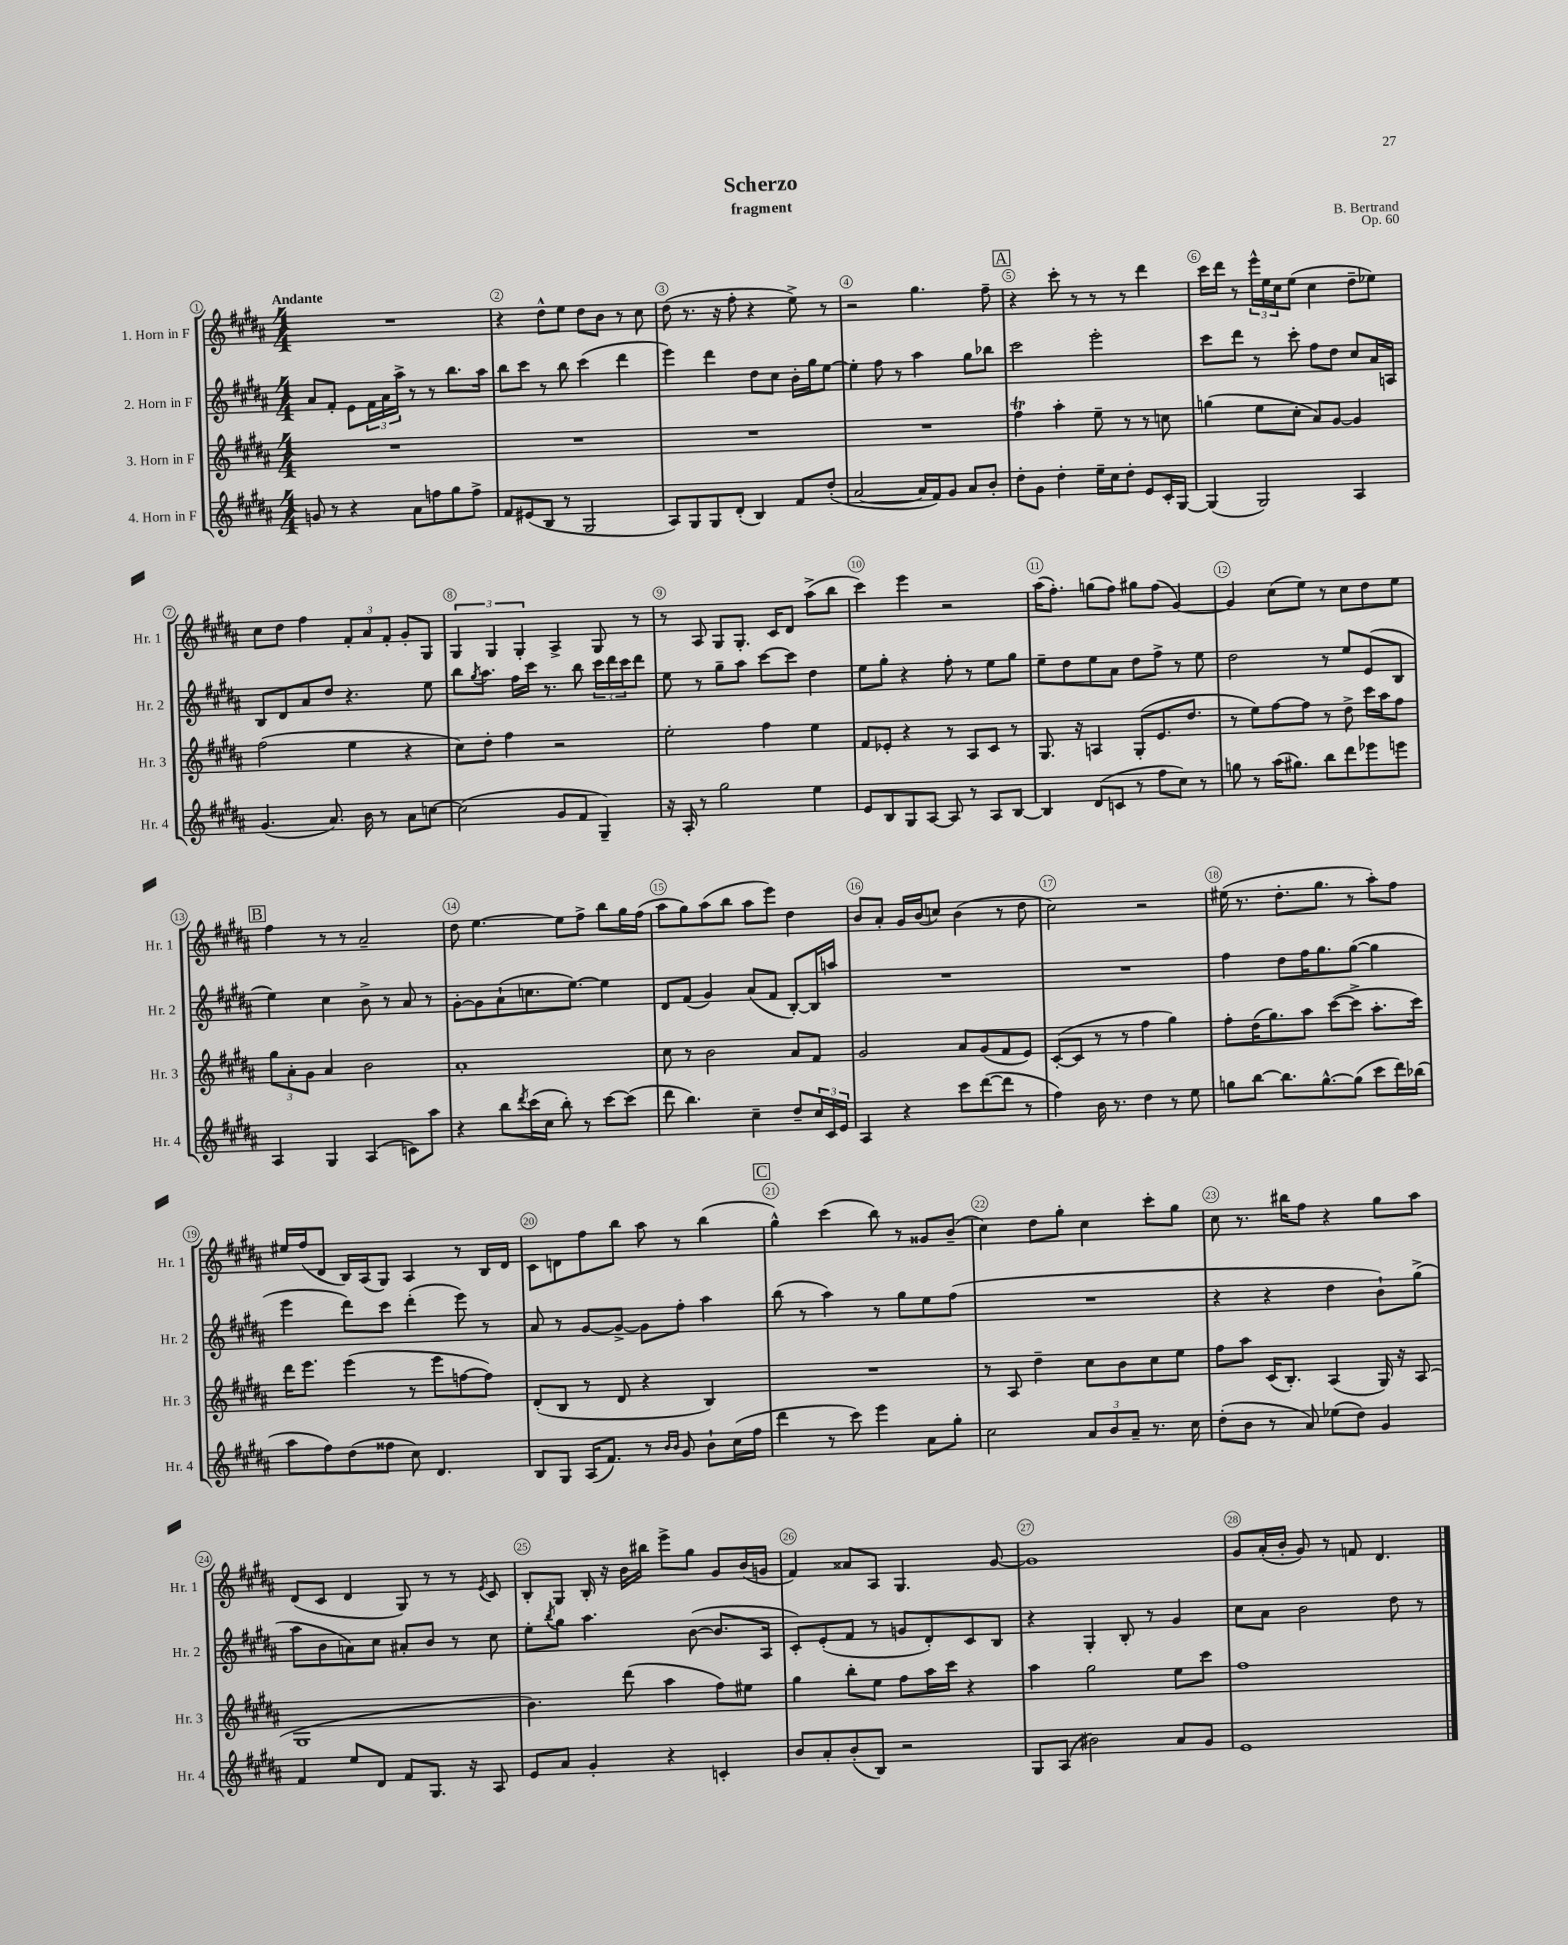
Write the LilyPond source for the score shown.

\header { title = "Scherzo" composer = "B. Bertrand" subtitle = "fragment" opus = "Op. 60" }
<<
\new StaffGroup <<
\new Staff = "s0" \with { instrumentName = "1. Horn in F" shortInstrumentName = "Hr. 1" } {
    \clef treble \key b \major \numericTimeSignature \time 4/4 \tempo "Andante"
    R1 |
    r4 dis''8-^ e''8 dis''8 b'8 r8 cis''8 |
    dis''8( r8. r16 fis''8-. r4 e''8->) r8 |
    r2 gis''4. fis''8-- |
    \mark \markup { \box "A" } r4 cis'''8-. r8 r8 r8 dis'''4 |
    cis'''16 dis'''16 r8 \tuplet 3/2 { e'''16-^ e''16 cis''16 } e''8( cis''4 dis''8-- ees''8) |
    cis''8 dis''8 fis''4 \tuplet 3/2 { fis'8-. ais'8 fis'8-. } gis'8-. gis8 |
    \tuplet 3/2 { gis4 gis4 gis4-. } ais4-> gis8 r8 |
    r8 ais8 gis8 gis8.-. cis'16 dis'8 ais''8->( b''8 |
    cis'''4) e'''4 r2 |
    ais''16( fis''8.-.) g''8( fis''8) gis''8 fis''8( gis'4~) |
    gis'4 cis''8( e''8) r8 cis''8 dis''8 e''8 |
    \mark \markup { \box "B" } fis''4 r8 r8 ais'2-- |
    dis''8 e''4.~ e''8 fis''8-> b''8 gis''16 fis''16( |
    ais''8 gis''8) ais''8( b''8 ais''8 e'''8) dis''4 |
    b'8 ais'8-. gis'16 b'16( c''8) b'4( r8 dis''8 |
    cis''2) r2 |
    eis''16( r8. dis''8.-. gis''8. r8 ais''8-.) fis''8 |
    eis''16 fis''16( dis'8 b16) ais16( gis8) ais4 r8 b16 dis'16 |
    cis'8 d'8 fis''8 b''8 ais''8 r8 b''4( |
    \mark \markup { \box "C" } gis''4-^) cis'''4( b''8) r8 gisis'8 b'8--( |
    cis''4) dis''8 gis''8-. cis''4 cis'''8-. gis''8 |
    cis''8 r8. bis''16 fis''8 r4 gis''8 ais''8 |
    dis'8( cis'8 dis'4 gis8) r8 r8 \acciaccatura { e'8 } cis'8 |
    b8-. gis8 b16-. r16 b'16 bis''16 e'''8-> gis''8 gis'8 b'16( g'16 |
    fis'4) aisis'8 ais8 gis4. gis'8~ |
    gis'1 |
    gis'8 ais'16-.( b'16-. gis'8) r8 f'8 dis'4. \bar "|." |
}
\new Staff = "s1" \with { instrumentName = "2. Horn in F" shortInstrumentName = "Hr. 2" } {
    \clef treble \key b \major \numericTimeSignature \time 4/4
    ais'8 fis'8-. e'8 \tuplet 3/2 { fis'16 ais'16 ais''16-> } r8 r8 b''8. ais''16 |
    b''8 cis'''8 r8 b''8 cis'''4( dis'''4 |
    e'''4) dis'''4 dis''8 cis''8 b'16-. gis''16 e''8~ |
    e''4-. fis''8 r8 ais''4 gis''8 bes''8 |
    \mark \markup { \box "A" } cis'''2 e'''2-. |
    cis'''8 dis'''8 r8 cis'''8-. fis''8 dis''8 cis''8 ais'16 a16 |
    b8 dis'8 ais'8 dis''8 r4. e''8 |
    b''8 \acciaccatura { gis''8 } ais''8. fis''16 cis'''16 r8. b''8 \tuplet 3/2 { cis'''16 dis'''16 cis'''16 } dis'''8 |
    e''8 r8 gis''8-- ais''8 cis'''8~ cis'''8 dis''4 |
    e''8 gis''8-. r4 fis''8-. r8 e''8 gis''8 |
    e''8-- dis''8 e''8 ais'8 dis''8 fis''8-> r8 e''8 |
    dis''2 r8 e''8 e'8( b8 |
    \mark \markup { \box "B" } e''4) cis''4 b'8-> r8 ais'8 r8 |
    gis'8~-. gis'8 ais'8-!( c''8. e''8.~) e''4 |
    dis'8 fis'8( gis'4) ais'8( fis'8 b8~-.) b16 a''16 |
    R1 |
    R1 |
    fis''4 dis''8 fis''16 gis''8. gis''8~( gis''4 |
    e'''4 dis'''8) cis'''8 dis'''4-.( e'''8) r8 |
    ais'8 r8 gis'8~ gis'8~-> gis'8 fis''8-. ais''4 |
    \mark \markup { \box "C" } b''8( r8 ais''4) r8 gis''8 e''8 fis''8( |
    R1 |
    r4 r4 dis''4 b'8-!) gis''8->( |
    ais''8 b'8 a'8) cis''8 ais'8-. b'8 r8 cis''8 |
    e''8-. \acciaccatura { b''8 } gis''8 ais''4. b'8~( b'8. ais16 |
    cis'8-.) e'8-.( fis'8 r8 g'8 dis'8-.) cis'8 b8 |
    r4 gis4-. b8-. r8 gis'4 |
    cis''8 ais'8 b'2 dis''8 r8 \bar "|." |
}
\new Staff = "s2" \with { instrumentName = "3. Horn in F" shortInstrumentName = "Hr. 3" } {
    \clef treble \key b \major \numericTimeSignature \time 4/4
    R1 |
    R1 |
    R1 |
    R1 |
    \mark \markup { \box "A" } fis''4\trill ais''4-. e''8-- r8 r8 c''8 |
    g''4( e''8 cis''8-. ais'8) gis'8~ gis'4 |
    fis''2( e''4 r4 |
    cis''8) dis''8-. fis''4 r2 |
    e''2-. fis''4 e''4 |
    fis'8 ees'8-. r4 r8 ais8 cis'8 r8 |
    gis8. r16 a4 gis8-.( e'8. dis''8. |
    r8 e''8) fis''8~ fis''8 r8 dis''8-> cis'''16 ais''16 fis''8 |
    \mark \markup { \box "B" } \tuplet 3/2 { gis''8 ais'8-. gis'8 } ais'4 b'2 |
    ais'1-. |
    cis''8 r8 b'2 ais'8 fis'8 |
    gis'2 ais'8 gis'8( fis'8 e'8) |
    cis'8~-.( cis'8 r8 r8 fis''4 gis''4) |
    fis''8-. dis''16( gis''8.) ais''8 cis'''8~( cis'''8-> ais''8.-. cis'''16) |
    dis'''16 e'''8. e'''4( r8 e'''8 f''8~ f''8) |
    dis'8-.( b8 r8 dis'8 r4 b4) |
    \mark \markup { \box "C" } R1 |
    r8 ais8 dis''4-- cis''8 b'8 cis''8 e''8 |
    fis''8 ais''8 cis'16( b8.-.) ais4( gis16) r16 ais8( |
    gis1 |
    b'4.) dis'''8( ais''4 fis''8) eis''8 |
    gis''4 b''8-. e''8 fis''8 ais''16 cis'''16 r4 |
    ais''4 gis''2 e''8 cis'''8 |
    fis''1 \bar "|." |
}
\new Staff = "s3" \with { instrumentName = "4. Horn in F" shortInstrumentName = "Hr. 4" } {
    \clef treble \key b \major \numericTimeSignature \time 4/4
    g'8 r8 r4 ais'8 f''8 gis''8 f''8-> |
    fis'8 eis'8( b8 r8 gis2 |
    ais8) gis8 gis8 dis'8-.( b4) fis'8 dis''8-.( |
    ais'2~ ais'16 fis'16) gis'8 ais'8 b'8-. |
    \mark \markup { \box "A" } dis''8-. gis'8 dis''4-. e''16-- cis''16 dis''8-. e'8 cis'16-. gis16~ |
    gis4( gis2) ais4 |
    gis'4.( ais'8.) b'16 r8 ais'8 c''8~ |
    c''2( gis'8 fis'8 gis4--) |
    r16 ais16-. r8 gis''2 e''4 |
    e'8 b8 gis8 ais8~ ais8 r8 ais8 b8~ |
    b4 dis'8( c'8 r8 fis''8 cis''8) r8 |
    g''8 r8 ais''16( gis''8.) b''8 dis'''8 ees'''8 e'''8 |
    \mark \markup { \box "B" } ais4 gis4 ais4( c'8) ais''8 |
    r4 b''8 \acciaccatura { dis'''8 } cis'''16( cis''16 b''8-.) r8 cis'''8~ cis'''8( |
    dis'''8 b''4.) cis''4-- dis''8-- \tuplet 3/2 { cis''16 cis'16 e'16 } |
    ais4 r4 cis'''8 dis'''8~( dis'''8 r8 |
    fis''4) b'16 r8. dis''4 r8 e''8 |
    g''8 b''8~ b''8. g''8.~-^ g''8( cis'''8 dis'''16) bes''16( |
    ais''8 fis''8) dis''8( fisis''8 cis''8) dis'4. |
    b8 gis8 ais16( fis'8.) r8 \grace { b'16 b'16 } gis'8 b'8-! cis''16( fis''16 |
    \mark \markup { \box "C" } dis'''4 r8 cis'''8) e'''4 ais'8 gis''8-. |
    cis''2 \tuplet 3/2 { ais'8 b'8 ais'8-- } r8. cis''16 |
    dis''8-.( b'8 r8 ais'8) ees''8( dis''8) gis'4 |
    fis'4 e''8 dis'8 fis'8 gis8. r16 ais8 |
    e'8 ais'8 gis'4-. r4 c'4-. |
    b'8 ais'8-. b'8-.( b8) r2 |
    gis8 ais8( bis'2) ais'8 gis'8 |
    e'1 \bar "|." |
}
>>
>>
\layout { \context { \Score \override BarNumber.break-visibility = ##(#f #t #t) barNumberVisibility = #all-bar-numbers-visible \override BarNumber.stencil = #(make-stencil-circler 0.1 0.3 ly:text-interface::print) } }
